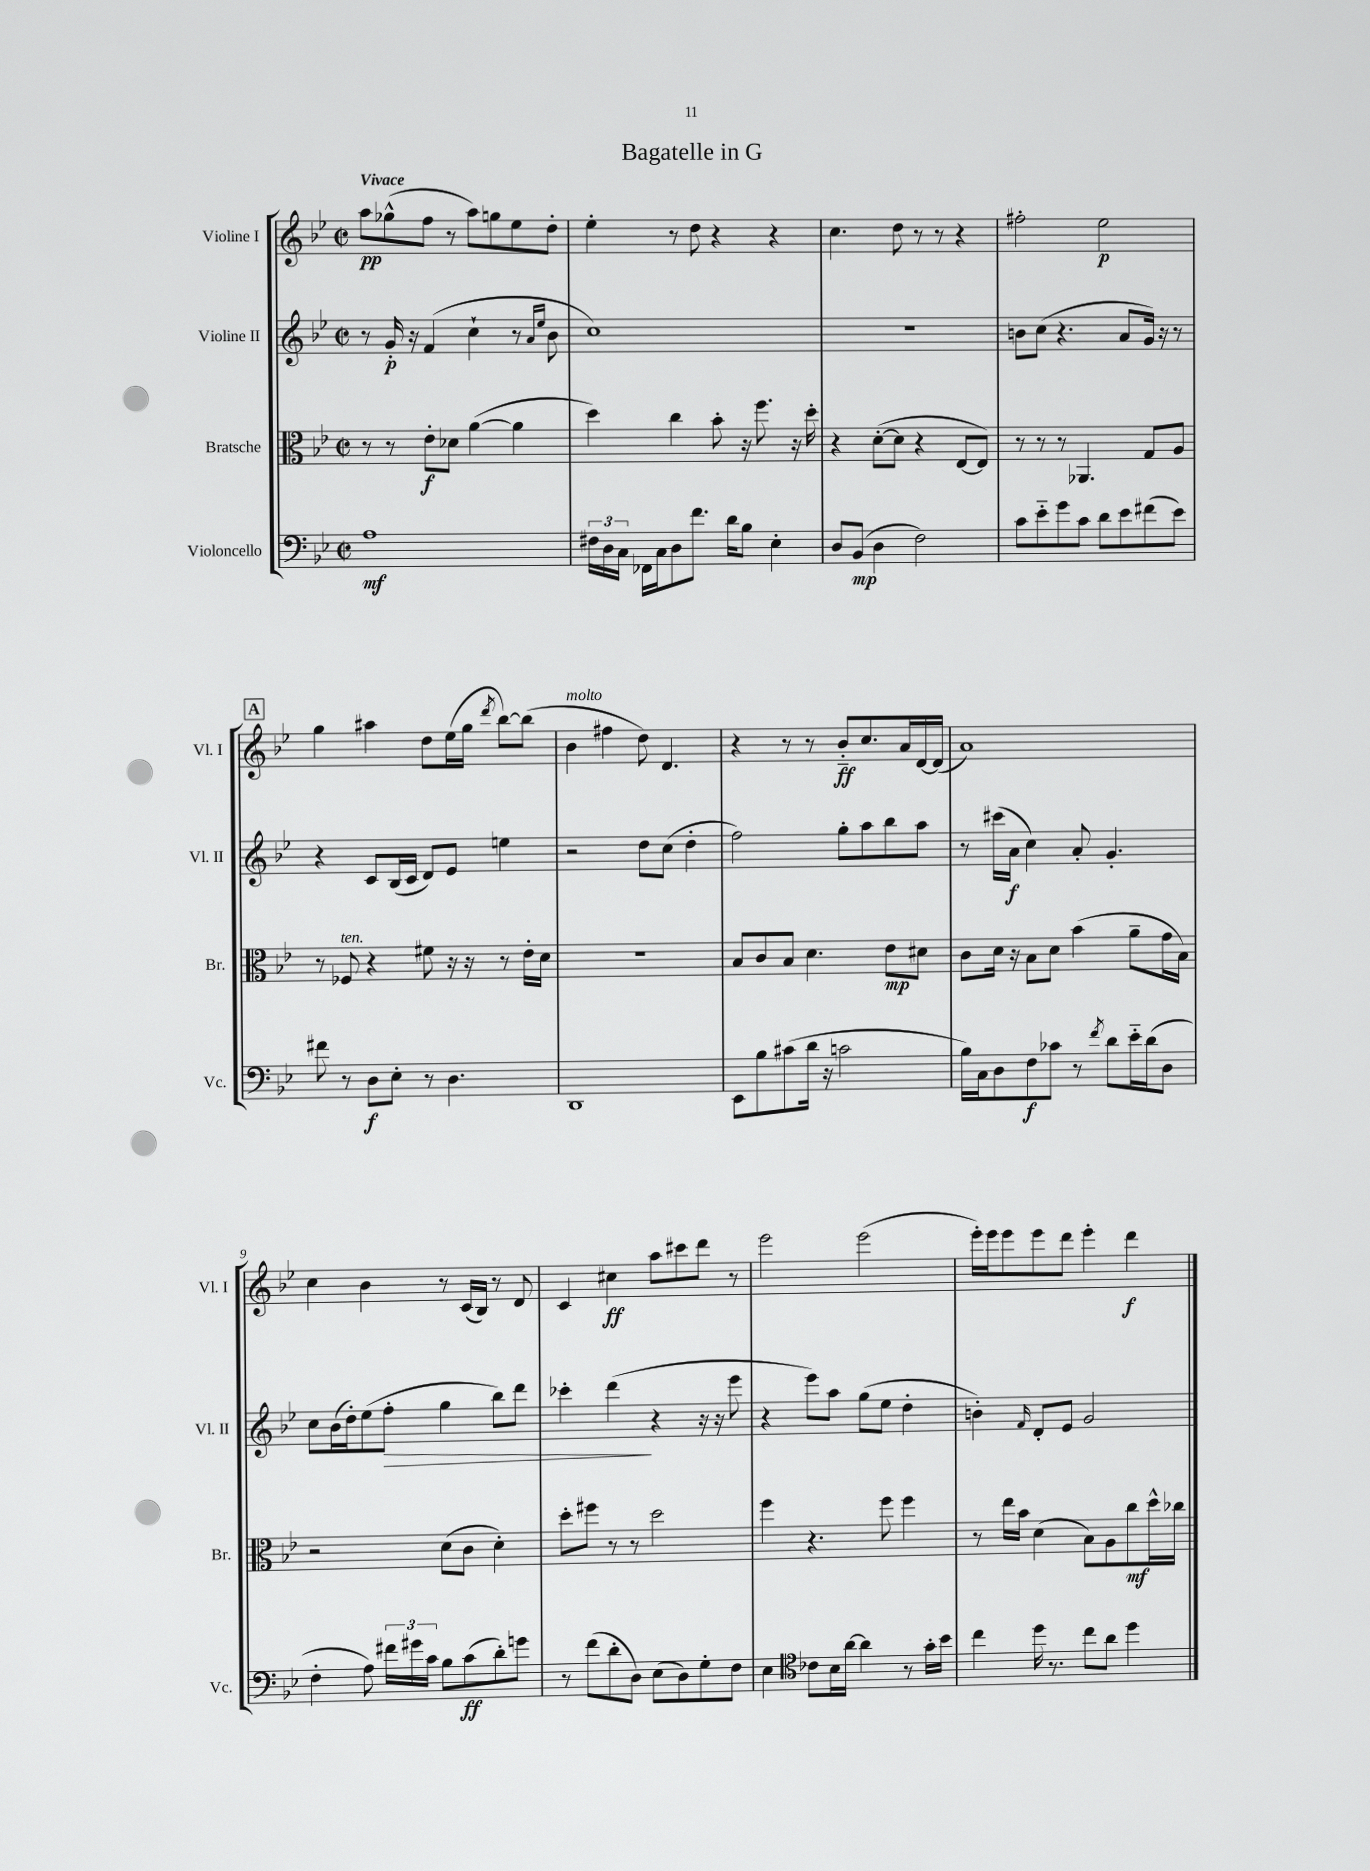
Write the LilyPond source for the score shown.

\header { title = "Bagatelle in G" }
<<
\new StaffGroup <<
\new Staff = "s0" \with { instrumentName = "Violine I" shortInstrumentName = "Vl. I" } {
    \clef treble \key bes \major \defaultTimeSignature \time 2/2 \tempo "Vivace"
    \autoBeamOff a''8[\pp ges''8-^( f''8] r8 a''8[) g''8 ees''8 d''8]-. |
    ees''4-. r8 d''8 r4 r4 |
    c''4. d''8 r8 r8 r4 |
    fis''2-. ees''2\p |
    \mark \markup { \box "A" } g''4 ais''4 d''8[ ees''16( g''16] \acciaccatura { d'''8 } bes''8[~) bes''8]( |
    bes'4^\markup { \italic "molto" } fis''4 d''8) d'4. |
    r4 r8 r8 bes'8[-_\ff c''8. a'16 d'16~ d'16]( |
    a'1) |
    c''4 bes'4 r8 c'16[( bes16]) r8 d'8 |
    c'4 cis''4\ff a''8[ cis'''8 d'''8] r8 |
    ees'''2 ees'''2( |
    ees'''16[-.) ees'''16 ees'''8 ees'''8 d'''8] ees'''4-. d'''4\f \bar "|." |
}
\new Staff = "s1" \with { instrumentName = "Violine II" shortInstrumentName = "Vl. II" } {
    \clef treble \key bes \major \defaultTimeSignature \time 2/2
    \autoBeamOff r8 g'16-.\p r16 f'4( c''4-! r8 \grace { a'16[ ees''16] } bes'8 |
    c''1) |
    R1 |
    b'8[ c''8]( r4. a'8[ g'16]) r16 r8 |
    \mark \markup { \box "A" } r4 c'8[ bes16( c'16] d'8[) ees'8] e''4 |
    r2 d''8[ c''8]( d''4-. |
    f''2) g''8[-. a''8 bes''8 a''8] |
    r8 cis'''16[( a'16]\f c''4) a'8-. g'4.-. |
    c''8[ bes'16( d''16-.) ees''8( f''8]-.\> g''4 bes''8[) d'''8] |
    ces'''4-. d'''4\!( r4 r16 r16 ees'''8 |
    r4 ees'''8[) a''8] g''8[( ees''8] d''4-. |
    b'4-.) \grace { f'16 } d'8[-. ees'8] g'2 \bar "|." |
}
\new Staff = "s2" \with { instrumentName = "Bratsche" shortInstrumentName = "Br." } {
    \clef alto \key bes \major \defaultTimeSignature \time 2/2
    \autoBeamOff r8 r8 ees'8[-.\f des'8] a'4~( a'4 |
    d''4) c''4 bes'8-. r16 f''8. r16 d''16-. |
    r4 d'8[~-.( d'8] r4 ees8[~ ees8]) |
    r8 r8 r8 aes,4. g8[ a8] |
    \mark \markup { \box "A" } r8 fes8^\markup { \italic "ten." } r4 fis'8 r16 r16 r8 ees'16[-. d'16] |
    r1 |
    bes8[ c'8 bes8] d'4. ees'8[\mp dis'8] |
    c'8[ d'16] r16 bes8[ d'8] bes'4( a'8[-- g'16 bes16]) |
    r2 d'8[( c'8] d'4-.) |
    d''8[-. fis''8] r8 r8 d''2 |
    f''4 r4. f''8 f''4 |
    r8 ees''16[ bes'16] d'4( bes8[) a8 c''8\mf d''16-^ ces''16] \bar "|." |
}
\new Staff = "s3" \with { instrumentName = "Violoncello" shortInstrumentName = "Vc." } {
    \clef bass \key bes \major \defaultTimeSignature \time 2/2
    \autoBeamOff a1\mf |
    \tuplet 3/2 { fis16[ d16 c16] } fes,16[ c16 d8 f'8.] d'16[ bes8] ees4-. |
    d8[ bes,8]\mp( d4 f2) |
    c'8[ ees'8-_ g'8 c'8] d'8[ ees'8 fis'8( ees'8]) |
    \mark \markup { \box "A" } fis'8 r8 d8[\f ees8]-. r8 d4. |
    d,1 |
    ees,8[ bes8 cis'8( d'16] r16 c'2 |
    bes16[) c16 d8 f8\f ces'8] r8 \acciaccatura { f'8 } d'8[ ees'16-_ d'16( d8] |
    f4-. a8) \tuplet 3/2 { fis'16[ gis'16 c'16] } bes8[ c'8\ff( d'8-.) g'8] |
    r8 f'8[( d'8-. d8]) ees8[( d8) g8-. f8] |
    ees4 \clef tenor ces'8[ bes16 a'16]~ a'4 r8 g'16[-. bes'16] |
    c''4 d''16 r8. c''8[ a'8] d''4 \bar "|." |
}
>>
>>
